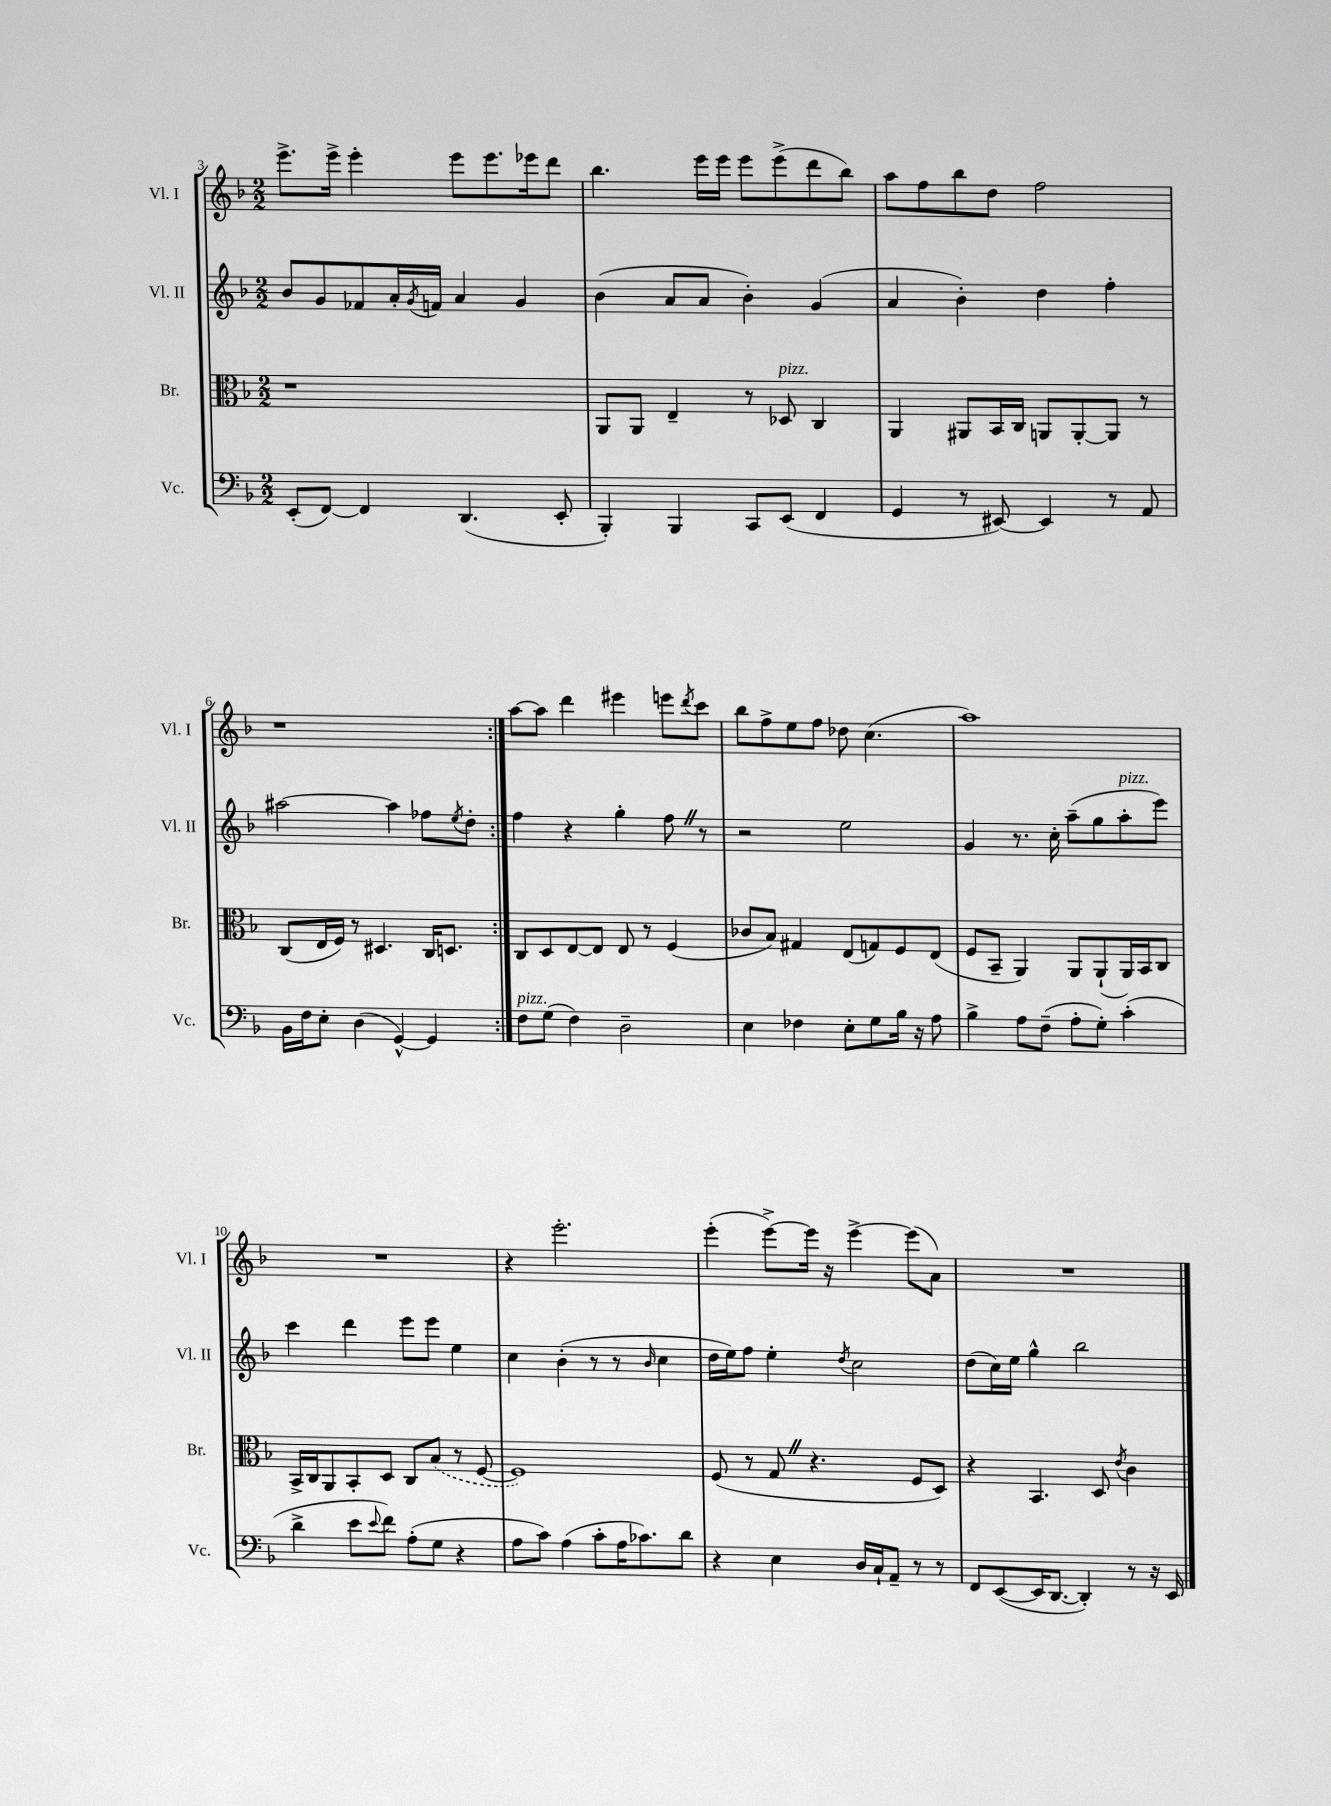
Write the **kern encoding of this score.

**kern	**kern	**kern	**kern
*part4	*part3	*part2	*part1
*staff4	*staff3	*staff2	*staff1
*I"Vc.	*I"Br.	*I"Vl. II	*I"Vl. I
*I'Vc.	*I'Br.	*I'Vl. II	*I'Vl. I
*clefF4	*clefC3	*clefG2	*clefG2
*k[b-]	*k[b-]	*k[b-]	*k[b-]
*M2/2	*M2/2	*M2/2	*M2/2
=3	=3	=3	=3
(8EE'/L	1r	8b-/L	8.eee^\L
[8FF/J)	.	8g/	.
.	.	.	16eee^\Jk
4FF/]	.	8f-X/	4eee'\
.	.	16a'/L	.
.	.	8qg/	.
.	.	16fn/JJ	.
(4.DD/	.	4a/	8eee\L
.	.	.	8.eee\
.	.	4g/	.
.	.	.	16eee-X\k
8EE'/	.	.	8ddd\J
=4	=4	=4	=4
4BBB-'/)	8AA/L	(4b-\	4.bb-\
.	8AA/J	.	.
4BBB-/	4E~/	8a/L	.
.	.	8a/J	16eee\LL
.	.	.	16eee\JJ
8CC/L	8r	4b-'\)	8eee\L
!	!LO:TX:a:i:t=pizz.	!	!
(8EE/J	8D-X/	.	(8eee^\
4FF/	4C/	(4g/	8ddd\
.	.	.	8bb-\J)
=5	=5	=5	=5
4GG/	4AA/	4a/	8aa\L
.	.	.	8ff\
8r	8AA#X/L	4b-'\)	8bb-\
[8EE#X/)	16BB-/L	.	8dd\J
.	16C/JJ	.	.
4EE#/]	8AAn/L	4dd\	2ff\
.	[8AA'/	.	.
8r	8AA/J]	4ff'\	.
8AA/	8r	.	.
!!LO:LB:g=z
=6	=6	=6	=6
16BB-\LL	(8C/L	[2aa#X\	1r
16F\J	.	.	.
8E'\J	16E/L	.	.
.	16F/JJ)	.	.
(4D\	8r	.	.
.	4.D#X/	.	.
[4GG^^/)	.	4aa#\]	.
4GG/]	16C/KL	8ff-X\L	.
.	8.Dn/J	.	.
.	.	8qee/	.
.	.	8dd'\J	.
=7:|!	=7:|!	=7:|!	=7:|!
!LO:TX:a:i:t=pizz.	!	!	!
8F\L	8C/L	4ff\	[8aa\L
(8G\J	8D/	.	8aa\J]
4F\)	[8E/	4r	4ddd\
.	8E/J]	.	.
2D~\	8E/	4gg'\	4eee#X\
.	8r	.	.
.	(4F/	8ffZ\	8eeen\L
.	.	.	8qddd/
.	.	8r	8ccc\J
=8	=8	=8	=8
4E\	8c-X/L	2r	8bb-\L
.	8B-/J)	.	8ff^\
4F-X\	4G#X/	.	8ee\
.	.	.	8ff\J
8E'\L	(8E/L	2ee\	8dd-X\
8G\	8Gn/)	.	(4.cc\
16B-\Jk	8F/	.	.
16r	.	.	.
8A\	(8E/J	.	.
=9	=9	=9	=9
4B-^\	8F/L	4g/	1aa)
.	8BB-~/J	.	.
8A\L	4AA/)	8.r	.
(8F~\J	.	.	.
.	.	16cc'\	.
8A'\L	8AA/L	(8aa~\L	.
8G'\J)	(8AA`/	8gg\	.
!	!	!LO:TX:a:i:t=pizz.	!
(4c'\	16AA/L)	8aa'\	.
.	16BB-/J	.	.
.	8C/J	8eee\J)	.
!!LO:LB:g=z
=10	=10	=10	=10
4d^\	16BB-^/LL	4ccc\	1r
.	16C/J	.	.
.	8AA/	.	.
8e\L	8BB-'/	4ddd\	.
8qqe/	.	.	.
8f\J)	8D/J	.	.
(8A'\L	8C/L	8eee\L	.
8G\J	(8B-/J	8eee\J	.
4r	8r	4ee\	.
.	[8F/	.	.
=11	=11	=11	=11
8A\L	1F])	4cc\	4r
8c\J)	.	.	.
(4A\	.	(4b-'\	2.eee'\
8c'\L	.	8r	.
16A\K	.	8r	.
8.c-X\)	.	.	.
.	.	16qqb-/	.
.	.	4cc\	.
8d\J	.	.	.
=12	=12	=12	=12
4r	(8F/	16dd\LL	(4eee'\
.	.	16ee\J)	.
.	8r	8ff\J	.
4E\	8GZ/	4ee'\	[8eee^\L)
.	4.r	.	16eee\Jk]
.	.	.	16r
.	.	8qdd/	.
16D/LL	.	2cc\	[4eee^\
16C`/J	.	.	.
8AA~/J	.	.	.
8r	8F/L	.	(8eee\L]
8r	8D/J)	.	8a\J)
=13	=13	=13	=13
8FF/L	4r	(8dd\L	1r
([8EE/	.	16cc\L)	.
.	.	16ee\JJ	.
16EE/K]	4.BB-/	4gg^^\	.
[8.DD/J	.	.	.
4DD'/])	.	2bb-\	.
.	8D/	.	.
.	8qe/	.	.
8r	4c\	.	.
16r	.	.	.
16EE/	.	.	.
==	==	==	==
*-	*-	*-	*-
